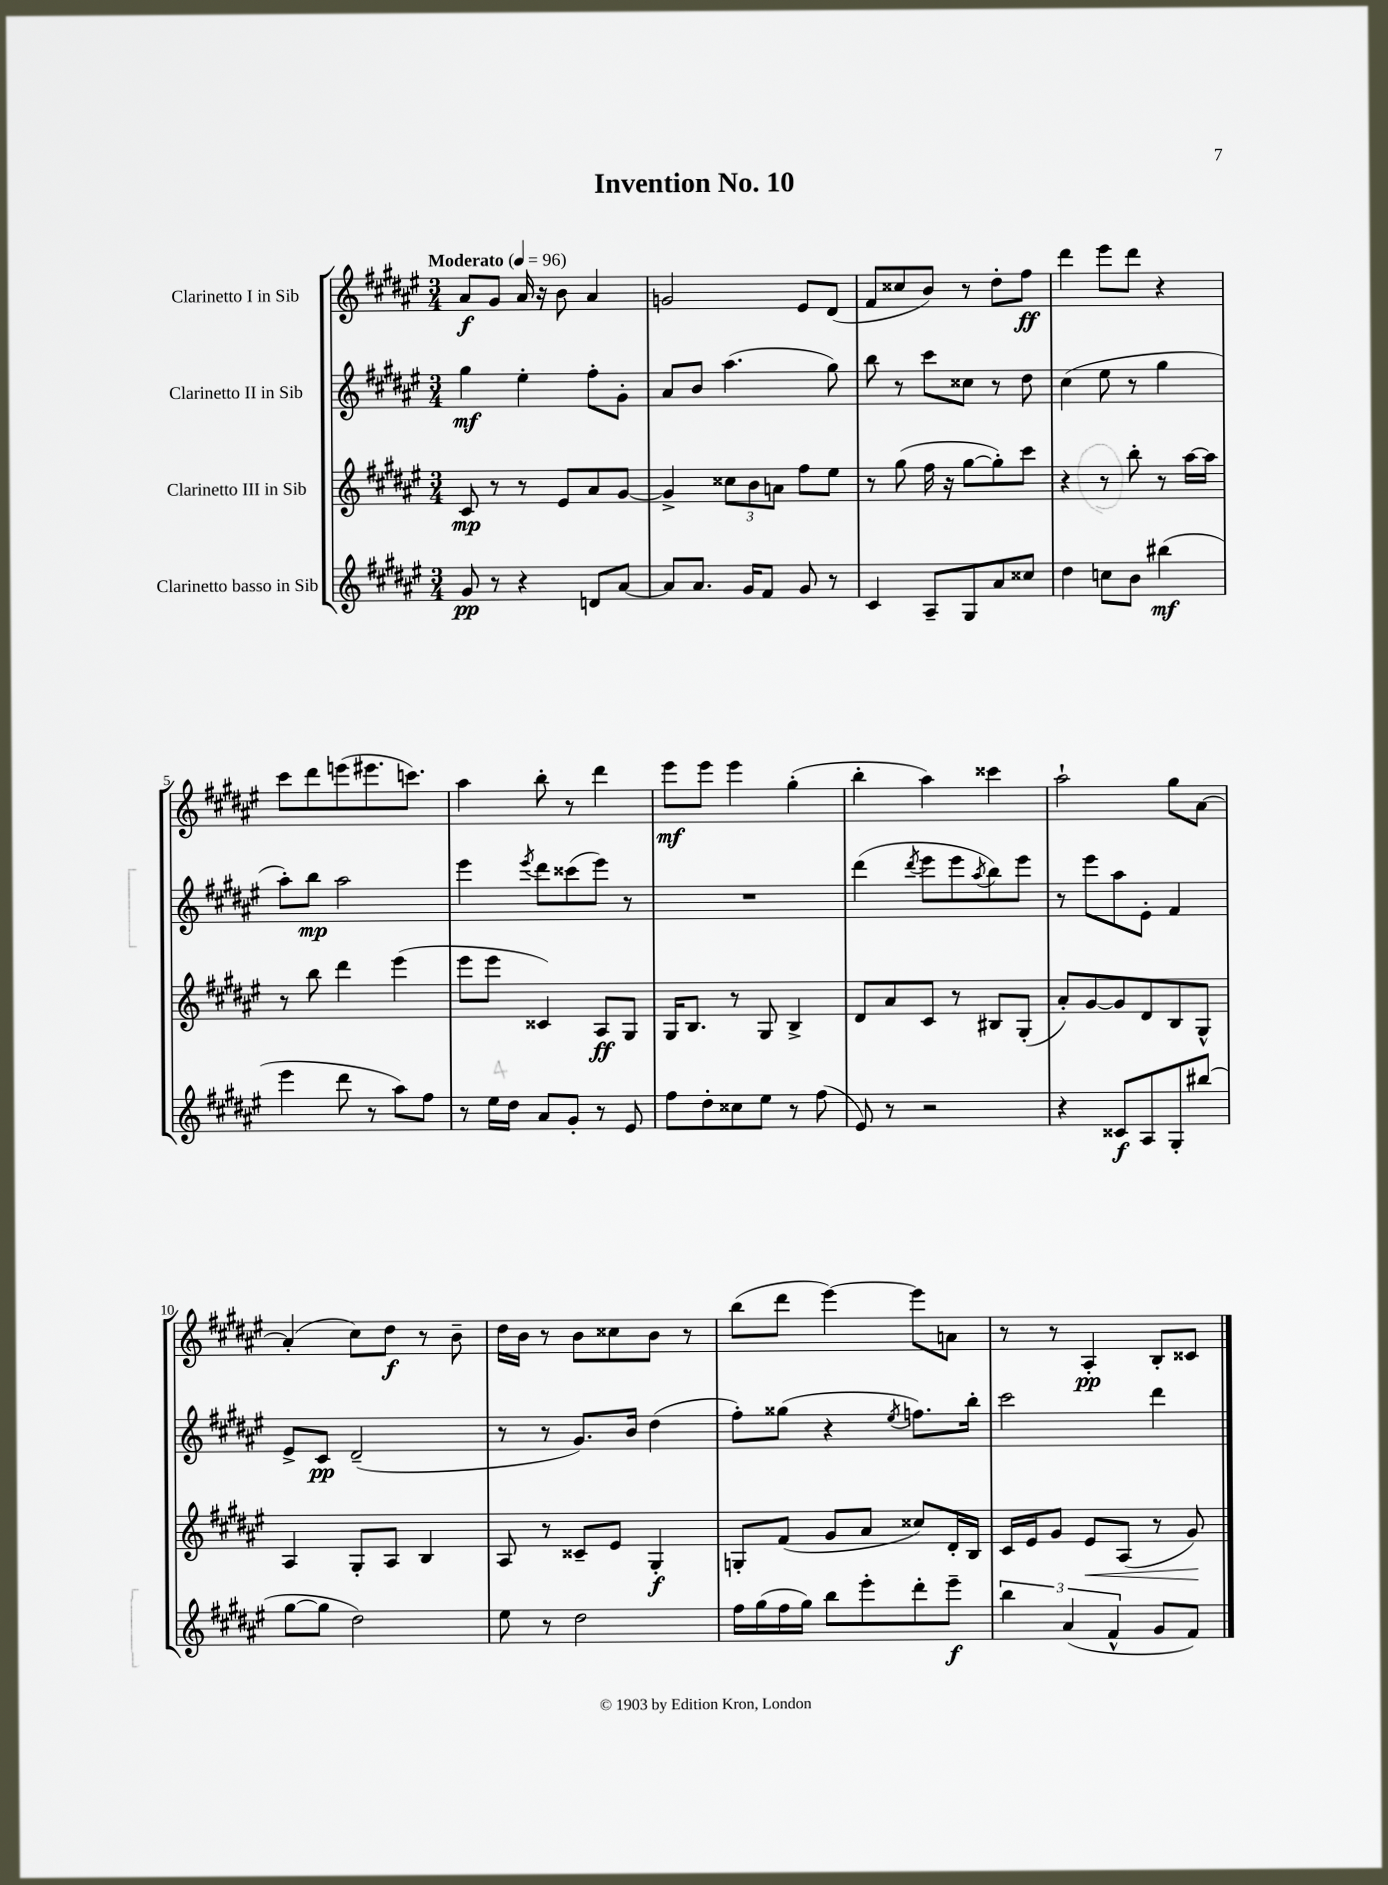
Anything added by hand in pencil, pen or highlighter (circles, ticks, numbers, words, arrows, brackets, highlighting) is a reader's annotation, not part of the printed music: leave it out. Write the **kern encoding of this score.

**kern	**dynam	**kern	**dynam	**kern	**dynam	**kern	**dynam
*part4	*part4	*part3	*part3	*part2	*part2	*part1	*part1
*staff4	*staff4	*staff3	*staff3	*staff2	*staff2	*staff1	*staff1
*I"Clarinetto basso in Sib	*	*I"Clarinetto III in Sib	*	*I"Clarinetto II in Sib	*	*I"Clarinetto I in Sib	*
*clefG2	*	*clefG2	*	*clefG2	*	*clefG2	*
*k[f#c#g#d#a#e#]	*	*k[f#c#g#d#a#e#]	*	*k[f#c#g#d#a#e#]	*	*k[f#c#g#d#a#e#]	*
*M3/4	*	*M3/4	*	*M3/4	*	*M3/4	*
*MM96	*	*MM96	*	*MM96	*	*MM96	*
=1	=1	=1	=1	=1	=1	=1	=1
!	!	!	!	!	!	!LO:TX:a:B:t=Moderato	!
8g#/	pp	8c#/	mp	4gg#\	mf	8a#/L	f
8r	.	8r	.	.	.	8g#/J	.
4r	.	8r	.	4ee#'\	.	16a#/	.
.	.	.	.	.	.	16r	.
.	.	8e#/L	.	.	.	8b\	.
8dn/L	.	8a#/	.	8ff#'\L	.	4a#/	.
[8a#/J	.	[8g#/J	.	8g#'\J	.	.	.
=2	=2	=2	=2	=2	=2	=2	=2
8a#/L]	.	4g#^/]	.	8a#/L	.	2gn/	.
8.a#/J	.	.	.	8b/J	.	.	.
.	.	12cc##X\L	.	(4.aa#\	.	.	.
16g#/KL	.	.	.	.	.	.	.
.	.	12b\	.	.	.	.	.
8f#/J	.	.	.	.	.	.	.
.	.	12an\J	.	.	.	.	.
8g#/	.	8ff#\L	.	.	.	8e#/L	.
8r	.	8ee#\J	.	8gg#\)	.	(8d#/J	.
=3	=3	=3	=3	=3	=3	=3	=3
4c#/	.	8r	.	8bb\	.	8f#/L	.
.	.	(8gg#\	.	8r	.	8cc##X/	.
8A#~/L	.	16ff#\	.	8ccc#\L	.	8b/J)	.
.	.	16r	.	.	.	.	.
8G#/	.	[8gg#\L	.	8cc##X\J	.	8r	.
8a#/	.	8gg#'\])	.	8r	.	8dd#'\L	.
8cc##X/J	.	8ccc#\J	.	8dd#\	.	8ff#\J	ff
=4	=4	=4	=4	=4	=4	=4	=4
4dd#\	.	4r	.	(4cc#\	.	4ddd#\	.
8ccn\L	.	8r	.	8ee#\	.	8eee#\L	.
8b\J	.	8bb'\	.	8r	.	8ddd#\J	.
(4bb#X\	mf	8r	.	4gg#\	.	4r	.
.	.	[16aa#\LL	.	.	.	.	.
.	.	16aa#\JJ]	.	.	.	.	.
!!LO:LB:g=z
=5	=5	=5	=5	=5	=5	=5	=5
4eee#\	.	8r	.	8aa#'\L)	.	8ccc#\L	.
.	.	8bb\	.	8bb\J	mp	8ddd#\	.
8ddd#\	.	4ddd#\	.	2aa#\	.	(8eeen\	.
8r	.	.	.	.	.	8.eee#X\	.
8aa#\L)	.	(4eee#\	.	.	.	.	.
.	.	.	.	.	.	8.cccn\J)	.
8ff#\J	.	.	.	.	.	.	.
=6	=6	=6	=6	=6	=6	=6	=6
8r	.	8eee#\L	.	4eee#\	.	4aa#\	.
16ee#\LL	.	8eee#\J	.	.	.	.	.
16dd#\JJ	.	.	.	.	.	.	.
.	.	.	.	8qeee#/	.	.	.
8a#/L	.	4c##X/)	.	8ddd#\L	.	8bb'\	.
8g#'/J	.	.	.	(8ccc##X\	.	8r	.
8r	.	8A#/L	ff	8eee#\J)	.	4ddd#\	.
8e#/	.	8G#/J	.	8r	.	.	.
=7	=7	=7	=7	=7	=7	=7	=7
8ff#\L	.	16G#/KL	.	2.r	.	8eee#\L	mf
.	.	8.B/J	.	.	.	.	.
8dd#'\	.	.	.	.	.	8eee#\J	.
8cc##X\	.	8r	.	.	.	4eee#\	.
8ee#\J	.	8G#/	.	.	.	.	.
8r	.	4B^/	.	.	.	(4gg#'\	.
(8ff#\	.	.	.	.	.	.	.
=8	=8	=8	=8	=8	=8	=8	=8
8e#/)	.	8d#/L	.	(4ddd#\	.	4bb'\	.
8r	.	8a#/	.	.	.	.	.
.	.	.	.	8qddd#/	.	.	.
2r	.	8c#/J	.	8eee#\L	.	4aa#\)	.
.	.	8r	.	8eee#\	.	.	.
.	.	.	.	8qaa#/	.	.	.
.	.	8B#X/L	.	8bb\)	.	4ccc##X\	.
.	.	(8G#'/J	.	8eee#\J	.	.	.
=9	=9	=9	=9	=9	=9	=9	=9
4r	.	8a#'/L)	.	8r	.	2aa#`\	.
.	.	[8g#/	.	8eee#\L	.	.	.
8c##X/L	f	8g#/]	.	8aa#\	.	.	.
8A#/	.	8d#/	.	8e#'\J	.	.	.
8G#'/	.	8B/	.	4f#/	.	8gg#\L	.
(8bb#X/J	.	8G#^^/J	.	.	.	[8a#\J	.
!!LO:LB:g=z
=10	=10	=10	=10	=10	=10	=10	=10
[8gg#\L	.	4A#/	.	8e#^/L	.	(4a#'/]	.
8gg#\J]	.	.	.	8c#/J	pp	.	.
2dd#\)	.	8G#'/L	.	(2d#~/	.	8cc#\L)	.
.	.	8A#/J	.	.	.	8dd#\J	f
.	.	4B/	.	.	.	8r	.
.	.	.	.	.	.	8b~\	.
=11	=11	=11	=11	=11	=11	=11	=11
8ee#\	.	8A#/	.	8r	.	16dd#\LL	.
.	.	.	.	.	.	16b\JJ	.
8r	.	8r	.	8r	.	8r	.
2dd#\	.	8c##X~/L	.	8.g#/L)	.	8b\L	.
.	.	8e#/J	.	.	.	8cc##X\	.
.	.	.	.	16b/Jk	.	.	.
.	.	4G#'/	f	(4dd#\	.	8b\J	.
.	.	.	.	.	.	8r	.
=12	=12	=12	=12	=12	=12	=12	=12
16ff#\LL	.	8Gn'/L	.	8ff#'\L)	.	(8bb\L	.
(16gg#\	.	.	.	.	.	.	.
16ff#\	.	(8f#/J	.	(8gg##X\J	.	8ddd#\J	.
16gg#\JJ)	.	.	.	.	.	.	.
8bb\L	.	8g#/L	.	4r	.	[4eee#\)	.
8eee#'\	.	8a#/J	.	.	.	.	.
.	.	.	.	8qee#/	.	.	.
8ddd#'\	.	8cc##X/L)	.	8.ffn\L)	.	8eee#\L]	.
8eee#~\J	f	16d#'/L	.	.	.	8an\J	.
.	.	16B/JJ	.	16bb'\Jk	.	.	.
=13	=13	=13	=13	=13	=13	=13	=13
6bb\	.	16c#/LL	.	2ccc#\	.	8r	.
.	.	16e#/J	.	.	.	.	.
.	.	8g#/J	.	.	.	8r	.
(6a#/	.	.	.	.	.	.	.
!	!	!	!LO:HP:b	!	!	!	!
.	.	8e#/L	<	.	.	4A#'/	pp
6f#^^/	.	.	.	.	.	.	.
.	.	(8A#/J	.	.	.	.	.
8g#/L	.	8r	.	4ddd#\	.	8B'/L	.
8f#/J)	.	8g#/)	.	.	.	8c##X/J	.
.	.	.	[	.	.	.	.
==	==	==	==	==	==	==	==
*-	*-	*-	*-	*-	*-	*-	*-
